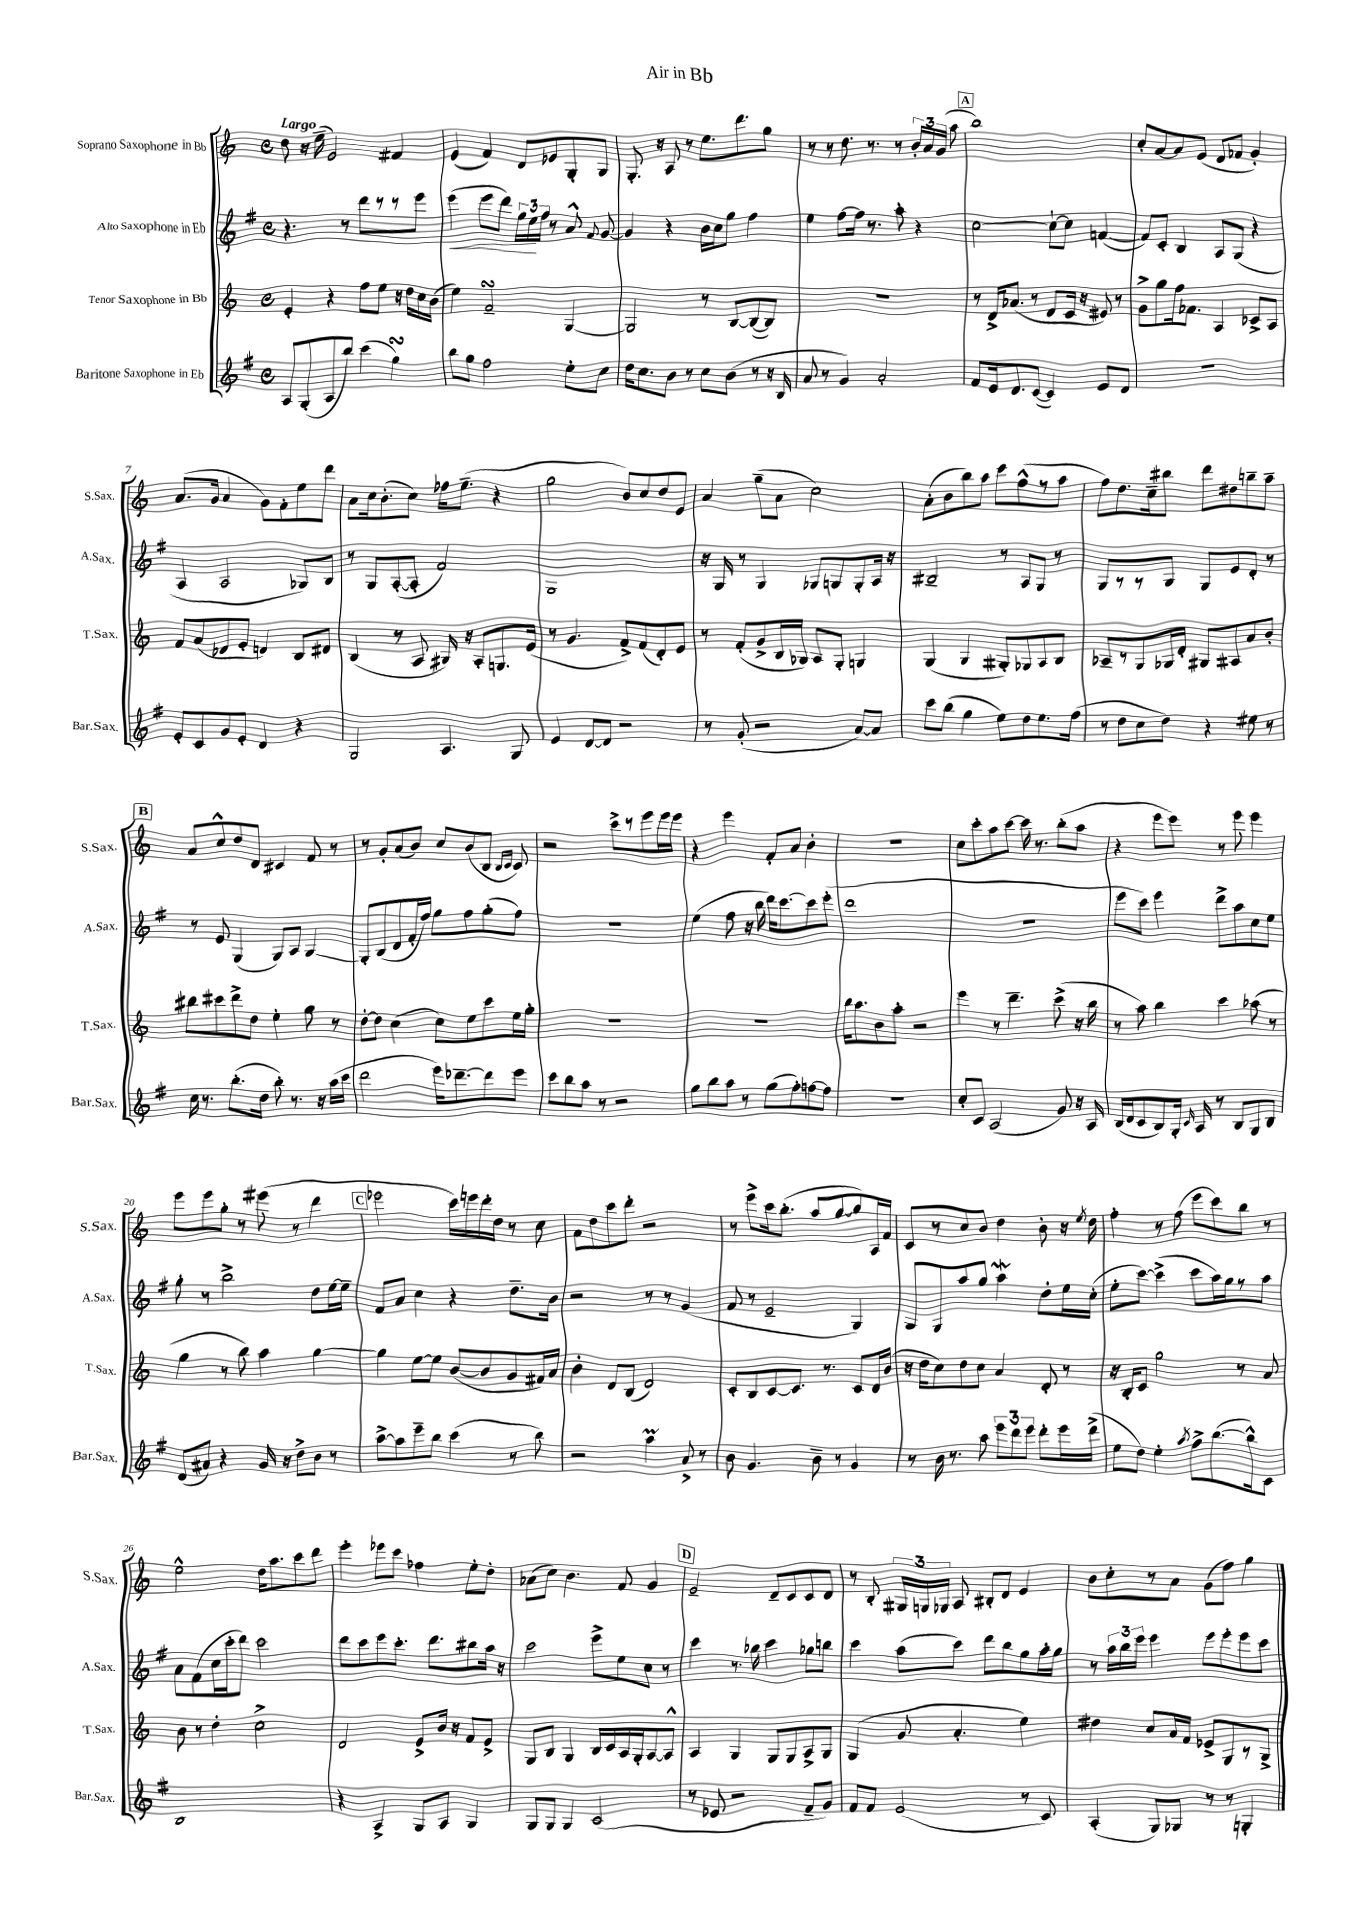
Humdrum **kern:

**kern	**kern	**kern	**dynam	**kern
*part4	*part3	*part2	*part2	*part1
*staff4	*staff3	*staff2	*staff2	*staff1
*I"Baritone Saxophone in Eb	*I"Tenor Saxophone in Bb	*I"Alto Saxophone in Eb	*	*I"Soprano Saxophone in Bb
*I'Bar.Sax.	*I'T.Sax.	*I'A.Sax.	*	*I'S.Sax.
*clefG2	*clefG2	*clefG2	*	*clefG2
*k[f#]	*k[]	*k[f#]	*	*k[]
*M4/4	*M4/4	*M4/4	*	*M4/4
*met(c)	*met(c)	*met(c)	*	*met(c)
=1	=1	=1	=1	=1
!	!	!	!	!LO:TX:a:B:t=Largo
8A/L	4e'/	4.r	.	8dd\
(8G'/	.	.	.	16r
.	.	.	.	(16ee~\
8A/	4r	.	.	2e/)
8bb/J)	.	8r	.	.
(4ccc\	8ff\L	8ddd\L	.	.
.	8ee\J	8r	.	.
4ggsSSs\)	16r	8r	.	4f#X/
.	16dd\LL	.	.	.
.	16cc\	8eee\J	.	.
.	(16b\JJ	.	.	.
=2	=2	=2	=2	=2
!	!	!	!LO:HP:b	!
8bb\L	4ee\)	(4eee\	<	(4e/
8gg\J	.	.	.	.
2ff#\	2fsSSs~/	8eee\L	.	4f/)
.	.	8ddd\J)	.	.
.	.	24gg\LL	.	8d/L
.	.	24ee\	.	.
.	.	24ff#\JJ	[	.
.	.	8r	.	8e-X/
8ee'\L	[4G/	8a^^/	.	8G'/
.	.	8qqf#/	.	.
8cc\J	.	[8g/	.	8G/J
=3	=3	=3	=3	=3
16dd\KL	2G/]	4g/]	.	8.G'/
8.cc\	.	.	.	.
.	.	.	.	16r
8b\J	.	4r	.	8A/
8r	.	.	.	8r
8cc\L	8r	16b\LL	.	8.ee\L
.	.	16cc\J	.	.
(8b\J	[8B/L	8gg\J	.	.
.	.	.	.	8.ddd\
8r	(8B/_	4ff#\	.	.
16r	8B/J])	.	.	8gg\J
16B/	.	.	.	.
=4	=4	=4	=4	=4
8a/	1r	4ee\	.	8r
8r	.	.	.	8r
4g/)	.	[8ff#\L	.	8.dd\
.	.	16ff#\Jk]	.	.
.	.	8.r	.	8.r
2a'/	.	.	.	.
.	.	8aa'\	.	8r
.	.	4r	.	24b'/LL
.	.	.	.	24a/
.	.	.	.	(24g/JJ
.	.	.	.	8aa\
!!LO:REH:place=s1:t=A
=5	=5	=5	=5	=5
8f#/L	8r	[2cc\	.	1bb)
16e/k	16d^/KL	.	.	.
8.d/	(8.a-X/J	.	.	.
([8c/J	8r	.	.	.
4c/])	8d/L	8cc`\L_	.	.
.	16c/Jk	8cc\J]	.	.
.	16r	.	.	.
8e/L	8e#X/)	([4fn/	.	.
8d/J	8r	.	.	.
=6	=6	=6	=6	=6
1r	8g^\L	8f/L])	.	8cc'/L
.	8gg\	8c'/J	.	[8a/
.	16ff\k	4B/	.	8a/]
.	8.f-X\J	.	.	.
.	.	.	.	(8e/J
.	4A/	8A/L	.	8d/L
.	.	(8G/J	.	8f-X/J
.	8c-X^/L	4r	.	4g'/)
.	8A/J	.	.	.
!!LO:LB:g=z
=7	=7	=7	=7	=7
8e'/L	8f/L	4A/	.	(8.a/L
8c/	(8a/	.	.	.
.	.	.	.	16g/Jk
8g/	8d-X/	2A/	.	4a/
8e'/J	8e'/J	.	.	.
4d/	4dn/)	.	.	8g\L)
.	.	.	.	8f'\
4r	8B/L	8G-X/L)	.	8ee\
.	8d#X/J	8B/J	.	8ddd\J
=8	=8	=8	=8	=8
2G/	(4B/	8r	.	8a\L
.	.	8G/L	.	16cc\k
.	.	.	.	(8.b'\
.	8r	([8A'/	.	.
.	8A/	8A'/J]	.	8cc\J)
4.A/	16G#X/)	2f#/)	.	16ff-X\KL
.	16r	.	.	(8.ee~\J
.	8A'/L	.	.	.
.	8.Gn/	.	.	4r
8G/	.	.	.	.
.	(16e/Jk	.	.	.
=9	=9	=9	=9	=9
4e/	8r	1G	.	2gg\
.	4.g/	.	.	.
[8d/L	.	.	.	.
8d/J]	.	.	.	.
2r	8f^/L)	.	.	8b/L)
.	(8f/	.	.	8cc/
.	8d'/)	.	.	8dd/
.	8e/J	.	.	8e/J
=10	=10	=10	=10	=10
8r	8r	16r	.	4a/
.	.	16G/	.	.
(8g'/	(8f'/L	8r	.	.
2r	8g^/	4G/	.	(8gg~\L
.	16B/L	.	.	8a\J
.	16G-X/JJ)	.	.	.
.	8A/L	8G-X/L	.	2cc\)
.	8G-'/J	8Gn/	.	.
[8a/L)	4Gn/	8G'/	.	.
8a/J]	.	16A/Jk	.	.
.	.	16r	.	.
=11	=11	=11	=11	=11
8ccc\L	(4G/	2B#X~/	.	(8a'\L
(8bb\J	.	.	.	8b\
4gg\	4G/	.	.	8bb\)
.	.	.	.	8aa\J
8ee\L)	8G#X'/L)	8r	.	8ccc\L
8dd\	8G-X/	8A/L	.	(8ff^^\
8.ee\	8A/	8G/J	.	8r
.	8B/J	8r	.	8aa\J
(16ff#\Jk	.	.	.	.
=12	=12	=12	=12	=12
8r	8A-X~/L	8G/L	.	8ff\L)
8dd\L	8r	8r	.	8.dd\
8cc\	8G/	8r	.	.
.	.	.	.	16cc~\k
8dd\J)	16G-X/L	8G/J	.	8bb#X\J
.	16d'/JJ	.	.	.
4r	8G#X/L	8G/L	.	8ddd\L
.	8A#X/	8e/	.	8dd#X\
8ee#X\	8a/	8d'/J	.	8bbn~\
8r	8b'/J	8r	.	8aa~\J
!!LO:LB:g=z
!!LO:REH:place=s1:t=B
=13	=13	=13	=13	=13
16cc\	8bb#X\L	8r	.	8a/L
8.r	.	.	.	.
.	8ccc#X\	8e/	.	8cc^^/
(8.bb'\L	8ddd^\	(4G/	.	8dd/
.	8dd\J	.	.	8d/J
16dd\Jk	.	.	.	.
8bb'\)	4ee'\	8G/L)	.	4c#X/
8.r	.	8A/J	.	.
.	8gg\	[4G/	.	8f/
16r	.	.	.	.
(16aa\LL	8r	.	.	8r
16ccc\JJ	.	.	.	.
=14	=14	=14	=14	=14
2ddd\	[8dd'\L	8G'/L]	.	8r
.	8dd\J]	(8B/	.	8g'/L
.	(4cc\	8d/	.	(8a/
.	.	16f#'/L	.	8b/J)
.	.	16ff#/JJ)	.	.
16eee\KL)	8cc\L)	8gg\L	.	8cc/L
[8.ddd-X~\	.	.	.	.
.	8ee\	8ff#\	.	(8b/
8ddd-\]	8ccc\	(8gg'\	.	8B/J
.	.	.	.	16qqB/LL
.	.	.	.	16qqc/JJ
8eee\J	16ee\L	8ff#\J)	.	8c/)
.	16gg'\JJ	.	.	.
=15	=15	=15	=15	=15
8ccc\L	1r	1r	.	2r
8bb\	.	.	.	.
8aa\J	.	.	.	.
8r	.	.	.	.
2r	.	.	.	8ccc^\L
.	.	.	.	8r
.	.	.	.	8eee\
.	.	.	.	16eee\L
.	.	.	.	16eee\JJ
=16	=16	=16	=16	=16
8gg\L	1r	(4ee\	.	4r
8bb\	.	.	.	.
8aa\J	.	8ff#\	.	4eee\
8r	.	16r	.	.
.	.	16bb\	.	.
(8gg\L	.	16ddd\KL)	.	8f'/L
.	.	[8.ccc\	.	.
8ff#'\)	.	.	.	8a/J
[8ffn\	.	8ccc\]	.	4b'\
8ff\J]	.	(8eee'\J	.	.
=17	=17	=17	=17	=17
1r	16bb\KL	1ddd	.	1r
.	8.aa\	.	.	.
.	8b\	.	.	.
.	8aa'\J	.	.	.
.	2r	.	.	.
=18	=18	=18	=18	=18
8cc'/L	4eee\	1r	.	8cc\L
8c/J	.	.	.	8ccc'\
(2A/	8r	.	.	8aa\
.	4.ddd~\	.	.	[8ccc\J
.	.	.	.	16ccc\]
.	.	.	.	8.r
8g/)	(8ccc^\	.	.	(8bb'\L
16r	16r	.	.	8aa\J
16A/	16bb\	.	.	.
=19	=19	=19	=19	=19
(16B/LL	8r	8eee\L	.	4r
16d/J	.	.	.	.
8c/	8aa\)	8ccc\J)	.	.
8B/)	4bb\	4eee\	.	8eee\L
16G'/Jk	.	.	.	8eee\J)
16qqc/	.	.	.	.
16A/	.	.	.	.
8r	4ccc\	8ddd^\L	.	8r
8B/L	.	8aa\	.	8eee\
8G/	(8aa-X\	8cc\	.	4eee\
8B/J	8r	8ee\J	.	.
!!LO:LB:g=z
=20	=20	=20	=20	=20
(8d/L	4gg\	8gg'\	.	8eee\L
8a#X/J)	.	8r	.	8eee\
4r	8r	2bb^\	.	8gg'\J
.	8bb\)	.	.	8r
16g/	4aa\	.	.	(8eee#X\
16r	.	.	.	.
8dd^\L	.	.	.	8r
8b\J	[4gg\	8dd\L	.	4ddd\
8r	.	[16ee\L	.	.
.	.	16ee~\JJ]	.	.
!!LO:REH:place=s1:t=C
=21	=21	=21	=21	=21
[8aa^\L	4gg\]	8f#/L	.	2eee-X\
8aa\]	.	8a/J	.	.
8eee~\	[8ee\L	4cc\	.	.
8bb\J	8ee\J]	.	.	.
(4ccc\	([8b/L	4r	.	16ccc\LL)
.	.	.	.	16eeen\
.	8b/]	.	.	16ddd'\
.	.	.	.	16dd\JJ
8r	8g/	8.dd~\L	.	8r
8bb\)	16f#X/L)	.	.	8cc\
.	16a/JJ	16b\Jk	.	.
=22	=22	=22	=22	=22
2r	4b'\	2r	.	8f\L
.	.	.	.	8dd\
.	8d/L	.	.	8ccc\
.	(8B/J	.	.	8ddd'\J
4aaM\	2d/)	8r	.	2r
.	.	8r	.	.
8a^/	.	(4g/	.	.
8r	.	.	.	.
=23	=23	=23	=23	=23
8b\	8c'/L	8f#/	.	8r
4.g/	8B/	8r	.	8eee^\L
.	[8c/	2e~/	.	16ccc\k
.	.	.	.	(8.bb'\J
.	8.c/J]	.	.	.
8b~\	.	.	.	8aa/L
.	8.r	.	.	.
8r	.	.	.	[8gg/
4g/	8c/L	4G/)	.	8gg/])
.	16d/L	.	.	16A/L
.	(16b/JJ	.	.	16f/JJ
=24	=24	=24	=24	=24
8r	16r	8G/L	.	8c/L
.	16dd\KL	.	.	.
16b\	8cc\)	8G/	.	8r
8.r	.	.	.	.
.	8dd\	8aa/	.	8cc/
8aa\	8cc\J	8gg/J	.	8b/J
12eee\L	4a/	4aaW\	.	4dd\
12ddd\	.	.	.	.
12eee\J	.	.	.	.
8ddd'\L	8d'/	8dd'\L	.	8b'\
16eee\L	8r	16ee\L	.	16r
.	.	.	.	8qee/
(16ddd^\JJ	.	(16cc'\JJ	.	16dd\
=25	=25	=25	=25	=25
8ee\L	16r	8ee'\L	.	4ff'\
.	16B'/KL	.	.	.
8dd\J)	8c/J	[8ccc\J)	.	.
4ee'\	2gg\	(4ccc^\]	.	8r
.	.	.	.	(8ff\
8qaa/	.	.	.	.
8ff#^\L	.	8ccc\L	.	8eee\L
([8.bb\	.	16aa\L)	.	8ccc\)
.	.	16gg\J	.	.
.	8r	8r	.	8bb\J
16bb^^\k])	.	.	.	.
8c\J	8a/	8aa\J	.	8r
!!LO:LB:g=z
=26	=26	=26	=26	=26
1B	8b\	8a\L	.	2ee^^\
.	8r	(8f#\	.	.
.	4dd'\	16cc\L	.	.
.	.	16ccc'\J	.	.
.	.	8ddd\J)	.	.
.	2cc^\	2ccc\	.	16dd\KL
.	.	.	.	8.aa\
.	.	.	.	8ccc\
.	.	.	.	8ddd\J
=27	=27	=27	=27	=27
4r	2d/	8ddd\L	.	4eee'\
.	.	8ccc\	.	.
4A^/	.	8eee\	.	8eee-X\L
.	.	8.ccc'\J	.	8ccc\J
8G/L	8e^/L	.	.	4ff-X\
.	.	8.ddd\L	.	.
8A/J	16b/Jk	.	.	.
.	16r	.	.	.
4G/	8f/L	8bb#X\	.	8ee'\L
.	8e^/J	16aa\Jk	.	8dd'\J
.	.	16r	.	.
=28	=28	=28	=28	=28
8G/L	8G/L	2ccc\	.	(8a-X\L
8G/J	8B/J	.	.	8cc\J)
4G/	4G/	.	.	4.b\
(2c/	16B/LL	8eee^\L	.	.
.	16c/	.	.	.
.	16A/	8ee\	.	8f/
.	16G'/J	.	.	.
.	[8A/	8cc\J	.	4g/
.	8A^^/J]	8r	.	.
!!LO:REH:place=s1:t=D
=29	=29	=29	=29	=29
8r	4A/	4ccc\	.	2e~/
8e-X/	.	.	.	.
2r	4G/	8.r	.	.
.	.	16bb-X\	.	.
.	8G/L	4ccc\	.	8d~/L
.	8G/	.	.	8c/
8f#~/L	8A^/	8gg-X\L	.	8c/
8g/J)	8G/J	8bbn\J	.	8d/J
=30	=30	=30	=30	=30
8f#/L	(4G/	4ccc\	.	8r
8f#/J	.	.	.	8B'/
(2e/	8g/	(8aa\L	.	24G#X/LL
.	.	.	.	24Gn/
.	.	.	.	24G-X/JJ
.	4.a'/	8ccc\J)	.	8A/
.	.	8ddd\L	.	8B#X'/L
.	.	8bb\	.	8d/J
8r	4ee\)	8gg\	.	4e/
8c/)	.	16aa'\L	.	.
.	.	16gg\JJ	.	.
=31	=31	=31	=31	=31
(4A'/	4dd#X\	8r	.	8b\L
.	.	24aa\LL	.	8cc'\
.	.	24bb\	.	.
.	.	24eee\JJ	.	.
8G/L)	8cc/L	4eee\	.	8r
8G-X/J	16a/L	.	.	8a\J
.	16f/JJ	.	.	.
8r	8e-X^/L	8eee\L	.	(8g\L
8r	8G/	8eee'\	.	8ff\J)
4Gn'/	8r	8eee\	.	4gg\
.	8G^/J	8ccc\J	.	.
==	==	==	==	==
*-	*-	*-	*-	*-
